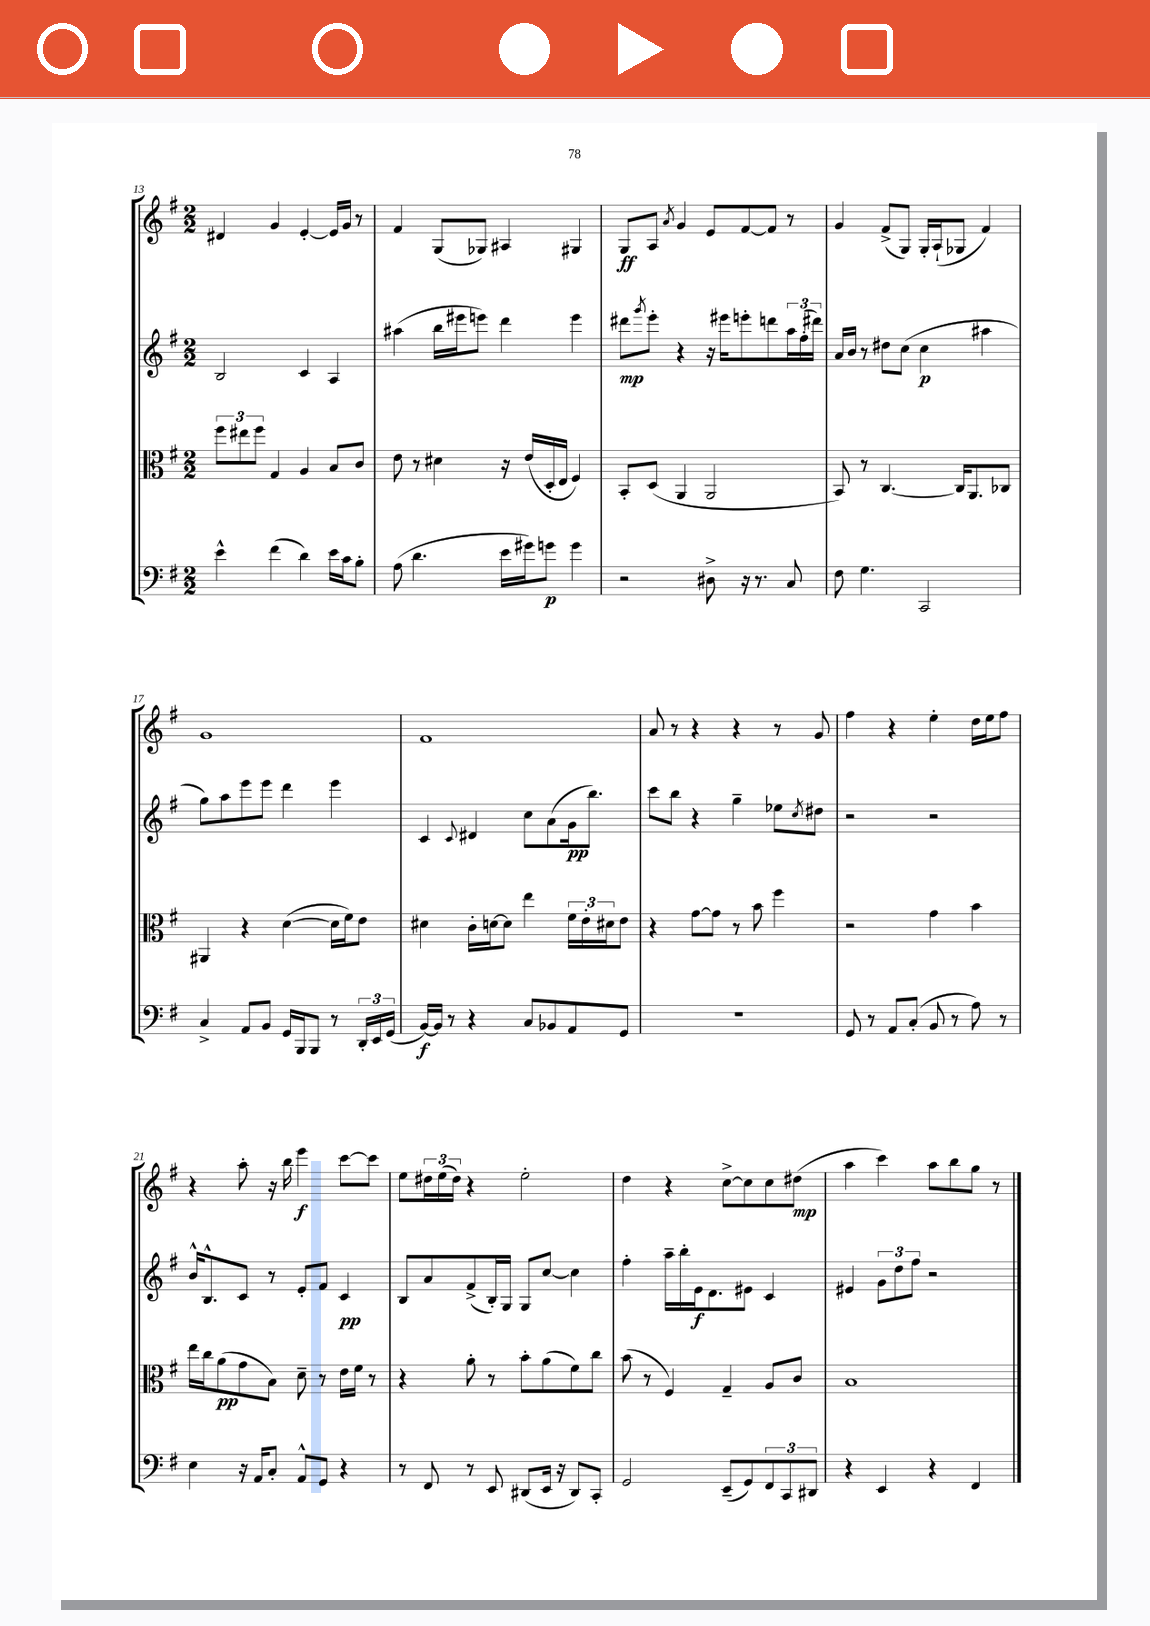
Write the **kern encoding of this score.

**kern	**kern	**kern	**kern
*staff4	*staff3	*staff2	*staff1
*clefF4	*clefC3	*clefG2	*clefG2
*k[f#]	*k[f#]	*k[f#]	*k[f#]
*M2/2	*M2/2	*M2/2	*M2/2
4e^^	12ff#	2B	4d#
.	12ee#	.	.
.	12ff#	.	.
(4f#	4G	.	4g
4d)	4A	4c	[4e'
16e	8B	4A	16e]
16c	.	.	16g
8B'	8c	.	8r
=	=	=	=
(8A	8e	(4aa#	4f#
4.d	8r	.	.
.	4d#	16bb	(8G
.	.	16eee#	.
.	.	8eee)	8G-)
16e	16r	4ddd	4A#
16g#)	(16e	.	.
8g	16D'	.	.
.	16E	.	.
4g	4F#)	4eee	4G#
=	=	=	=
2r	8BB'	8ddd#	8G
.	.	8qggg	.
.	(8D	8eee'	8A
.	.	.	8qa
.	4AA	4r	4g
8D#^	2AA	16r	8e
.	.	16eee#	.
16r	.	8eee'	[8f#
8.r	.	.	.
.	.	8ddd	8f#]
8C	.	24aa	8r
.	.	(24ff#'	.
.	.	24ddd#)	.
=	=	=	=
8F#	8BB)	16a	4g
.	.	16b	.
4.G	8r	8r	.
.	[4.C	8dd#	(8f#^
.	.	(8cc	8G)
2CC	.	4cc	16G'
.	.	.	(16A`
.	16C]	.	8G-
.	8.AA	.	.
.	.	4aa#	4f#)
.	8C-	.	.
=	=	=	=
4C^	4AA#	8gg)	1g
.	.	8aa	.
8AA	4r	8eee	.
8BB	.	8eee	.
16GG	([4d	4ddd	.
16BBB	.	.	.
8BBB	.	.	.
8r	16d]	4eee	.
.	16f#)	.	.
24DD'	8e	.	.
24EE	.	.	.
(24GG	.	.	.
=	=	=	=
[16BB)	4d#	4c	1f#
16BB]	.	.	.
8r	.	.	.
.	.	8qqc	.
4r	16c'	4d#	.
.	[16d	.	.
.	8d]	.	.
8C	4ee	8cc	.
8BB-	.	(8a	.
8AA	24f#	16g	.
.	24e'	.	.
.	.	8.bb)	.
.	24d#	.	.
8GG	8e	.	.
=	=	=	=
1r	4r	8ccc	8a
.	.	8bb	8r
.	[8g	4r	4r
.	8g]	.	.
.	8r	4gg~	4r
.	8b	.	.
.	4ff#	8ee-	8r
.	.	8qcc	.
.	.	8dd#	8g
=	=	=	=
8GG	2r	2r	4ff#
8r	.	.	.
8AA	.	.	4r
(8C'	.	.	.
8BB	4g	2r	4ee'
8r	.	.	.
8A)	4b	.	16dd
.	.	.	16ee
8r	.	.	8ff#
=	=	=	=
4E	16ee	16b^^	4r
.	16cc	8.B^^	.
.	(8a	.	.
16r	8g	8c	8aa'
16AA	.	.	.
8C'	8B)	8r	16r
.	.	.	16bb
8AA^^	8d~	8e'	4eee
8GG	8r	8f#	.
4r	16e	4c	[8ccc
.	16f#	.	.
.	8r	.	8ccc]
=	=	=	=
8r	4r	8B	8ee
8FF#	.	8a	24dd#
.	.	.	(24ee
.	.	.	24dd#)
8r	8a'	(8f#^	4r
8EE	8r	16B')	.
.	.	16G	.
(8DD#	8b'	8G	2ee'
16EE	(8a	[8cc	.
16r	.	.	.
8DD#)	8f#)	4cc]	.
8CC'	8cc	.	.
=	=	=	=
2GG	(8b	4ff#'	4dd
.	8r	.	.
.	4F#)	16aa~	4r
.	.	16bb'	.
.	.	16e	.
.	.	8.d	.
(8EE~	4G~	.	[8cc^
8GG)	.	8e#	8cc]
12FF#	8A	4c	8cc
12CC	.	.	.
.	8c	.	(8dd#
12DD#	.	.	.
=	=	=	=
4r	1B	4e#	4aa
4EE	.	12g	4ccc)
.	.	12dd	.
.	.	12ff#	.
4r	.	2r	8aa
.	.	.	8bb
4FF#	.	.	8gg
.	.	.	8r
==	==	==	==
*-	*-	*-	*-
